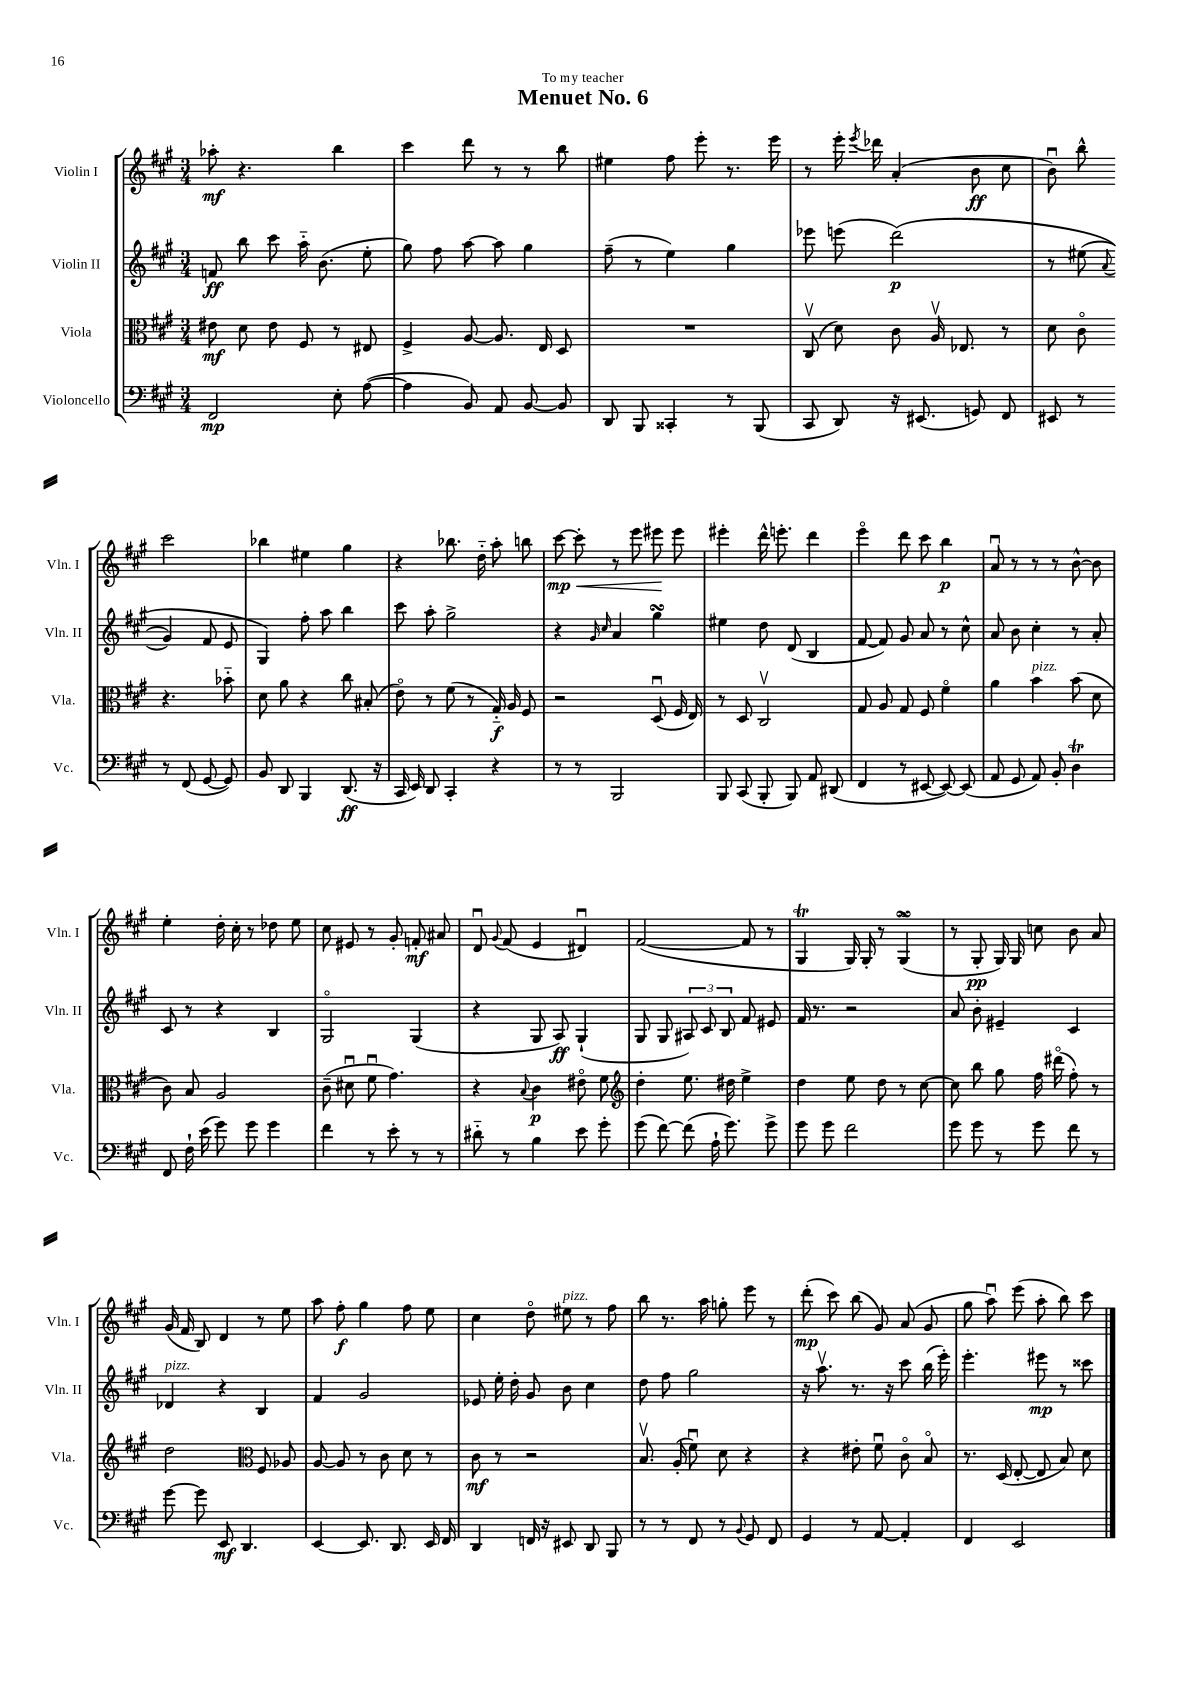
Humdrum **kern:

**kern	**kern	**kern	**kern
*staff4	*staff3	*staff2	*staff1
*clefF4	*clefC3	*clefG2	*clefG2
*k[f#c#g#]	*k[f#c#g#]	*k[f#c#g#]	*k[f#c#g#]
*M3/4	*M3/4	*M3/4	*M3/4
2FF#/	8e#\	8f/	8aa-'\
.	8d\	8bb\	4.r
.	8e#\	8ccc#\	.
.	8F#/	16aa'~\	.
.	.	(8.b\	.
8E'\	8r	.	4bb\
([8A\	8E#/	8ee'\	.
=	=	=	=
4A\]	4F#^/	8gg#\)	4ccc#\
.	.	8ff#\	.
8BB/)	[8A/	[8aa\	8ddd\
8AA/	8.A/]	8aa\]	8r
[8BB/	.	4gg#\	8r
.	16E/	.	.
8BB/]	8D/	.	8bb\
=	=	=	=
8DD/	2.r	(8ff#~\	4ee#\
8BBB/	.	8r	.
4CC##'/	.	4ee\)	8ff#\
.	.	.	8eee'\
8r	.	4gg#\	8.r
(8BBB/	.	.	.
.	.	.	16eee\
=	=	=	=
8CC#/	(8C#v/	8eee-\	8r
8DD/)	8d\)	(8eee\	16eee'\
.	.	.	8qeee/
.	.	.	16ddd-\
16r	8c#\	&(2ddd\)	(4a'/
(8.EE#/	.	.	.
.	16Av/	.	.
.	8.E-/	.	.
8GG/)	.	.	8b\
8FF#/	8r	.	8cc#\
=	=	=	=
8EE#/	8d\	8r	8bu\)
8r	8c#o\	(8ee#\	8bb^^\
.	.	8qqa/	.
8r	4.r	4g#/)	2ccc#\
(8FF#/	.	.	.
[8GG#/	.	8f#/	.
8GG#/])	8b-'~\	8e/	.
=	=	=	=
8BB/	8d\	4G#/&)	4bb-\
8DD/	8a\	.	.
4BBB/	4r	8ff#'\	4ee#\
.	.	8aa\	.
(8.DD/	8cc#\	4bb\	4gg#\
.	(8B#'/	.	.
16r	.	.	.
=	=	=	=
16CC#/	8eo\)	8ccc#\	4r
16EE/)	.	.	.
8DD/	8r	8aa'\	.
4CC#'/	(8f#\	2gg#^\	8.bb-\
.	8r	.	.
.	.	.	16dd'~\
4r	16G#'~/)	.	8aa'\
.	16A/	.	.
.	8F#/	.	8bb\
=	=	=	=
8r	2r	4r	[8ccc#\
8r	.	.	8ccc#'\]
.	.	16qqg#/	.
.	.	16qqcc#/	.
2BBB/	.	4a/	8r
.	.	.	8eee\
.	(8Du/	4gg#\	8eee#\
.	16F#/	.	8eee#\
.	16E/)	.	.
=	=	=	=
8BBB/	8r	4ee#\	4eee#'\
(8CC#/	8D/	.	.
8BBB'/	2C#v/	8dd\	16ddd^^\
.	.	.	8.eee'\
8BBB/)	.	(8d/	.
8AA/	.	4B/	4ddd\
(8DD#/	.	.	.
=	=	=	=
4FF#/	8G#/	[8f#/	4eeeo\
.	8A/	8f#/])	.
8r	8G#/	8g#/	8ddd\
[8EE#/	8F#/	8a/	8ccc#\
8EE#/_)	4f#o\	8r	4bb\
(8EE#/]	.	8cc#^^\	.
=	=	=	=
8AA/	4a\	8a/	8au/
8GG#/	.	8b\	8r
8AA/)	4b\	4cc#'\	8r
8BB'/	.	.	8r
4D\	(8b\	8r	[8b^^\
.	8d\	8a'/	8b\]
=	=	=	=
8FF#/	8c#\)	8c#/	4ee'\
16F#`\	8B/	8r	.
(16e\	.	.	.
8g#\)	2A/	4r	16dd'\
.	.	.	16cc#'\
8g#\	.	.	8r
4g#\	.	4B/	8dd-\
.	.	.	8ee\
=	=	=	=
4f#\	(8c#~\	2G#o/	8cc#\
.	8d#u\	.	8e#/
8r	8f#u\	.	8r
8e'\	4.g#\)	.	8g#'/
8r	.	(4G#/	8f'/
8r	.	.	8a#/
=	=	=	=
8d#'~\	4r	4r	8du/
.	.	.	8qqg#/
8r	.	.	(8f#/
.	8qqB/	.	.
4B\	4c#\	8G#/	4e/
.	.	8A/)	.
8e\	8e#o\	(4G#`/	4d#u/)
8g#'\	8f#\	.	.
=	=	=	=
*	*clefG2	*	*
(8g#\	4dd'\	8G#/	([2f#/
[8f#\)	.	8G#/	.
(8f#\]	8.ee\	12A#/)	.
.	.	12c#/	.
16A`\	.	.	.
.	.	12B/	.
8.g#\)	16dd#\	.	.
.	4ee^\	8f#/	8f#/]
8g#^\	.	8e#/	8r
=	=	=	=
8g#\	4dd\	16f#/	4G#/
.	.	8.r	.
8g#\	.	.	.
2f#\	8ee\	2r	16G#/)
.	.	.	16G#'/
.	8dd\	.	8r
.	8r	.	(4G#o/
.	[8cc#\	.	.
=	=	=	=
8g#\	8cc#\]	8a/	8r
8g#\	8bb\	8b'\	8G#'/
8r	8gg#\	4e#~/	16G#/)
.	.	.	16G#/
8g#\	16ff#\	.	8cc\
.	(16ddd#o\	.	.
8f#\	8ff#'\)	4c#/	8b\
8r	8r	.	8a/
=	=	=	=
[8g#\	2dd\	4d-/	(16g#/
.	.	.	16f#/
8g#\]	.	.	8B/)
8EE/	.	4r	4d/
4.DD/	.	.	.
*	*clefC3	*	*
.	8F#/	4B/	8r
.	8A-/	.	8ee\
=	=	=	=
[4EE/	[8A/	4f#/	8aa\
.	8A/]	.	8ff#'\
8.EE/]	8r	2g#/	4gg#\
.	8c#\	.	.
8.DD/	.	.	.
.	8d\	.	8ff#\
16EE/	8r	.	8ee\
16FF#/	.	.	.
=	=	=	=
4DD/	8c#\	8e-/	4cc#\
.	8r	16ee'\	.
.	.	16dd'\	.
16FF/	2r	8g#/	8ddo\
16r	.	.	.
8EE#/	.	8b\	8ee#\
8DD/	.	4cc#\	8r
8BBB/	.	.	8ff#\
=	=	=	=
8r	8.Bv/	8dd\	8bb\
8r	.	8ff#\	8.r
.	(16A'/	.	.
8FF#/	8f#u\)	2gg#\	.
.	.	.	16aa\
8r	8d\	.	8gg'\
8qqBB/	.	.	.
8GG#/	4r	.	8eee\
8FF#/	.	.	8r
=	=	=	=
4GG#/	4r	16r	(8ddd'\
.	.	8.aav\	.
.	.	.	8ccc#\)
8r	8e#'\	8.r	(8bb\
[8AA/	8f#u\	.	8g#/)
.	.	16r	.
4AA'/]	8c#o\	8ccc#\	(8a/
.	8Bo/	(16bb\	8g#/
.	.	16eee'\)	.
=	=	=	=
4FF#/	8.r	4.eee'\	8gg#\
.	.	.	8aau\)
.	(16D/	.	.
2EE/	[8E'/	.	(8eee\
.	8E/]	8eee#\	8aa'\
.	8B/)	8r	8bb\)
.	8d\	8ccc##\	8ccc#\
==	==	==	==
*-	*-	*-	*-
